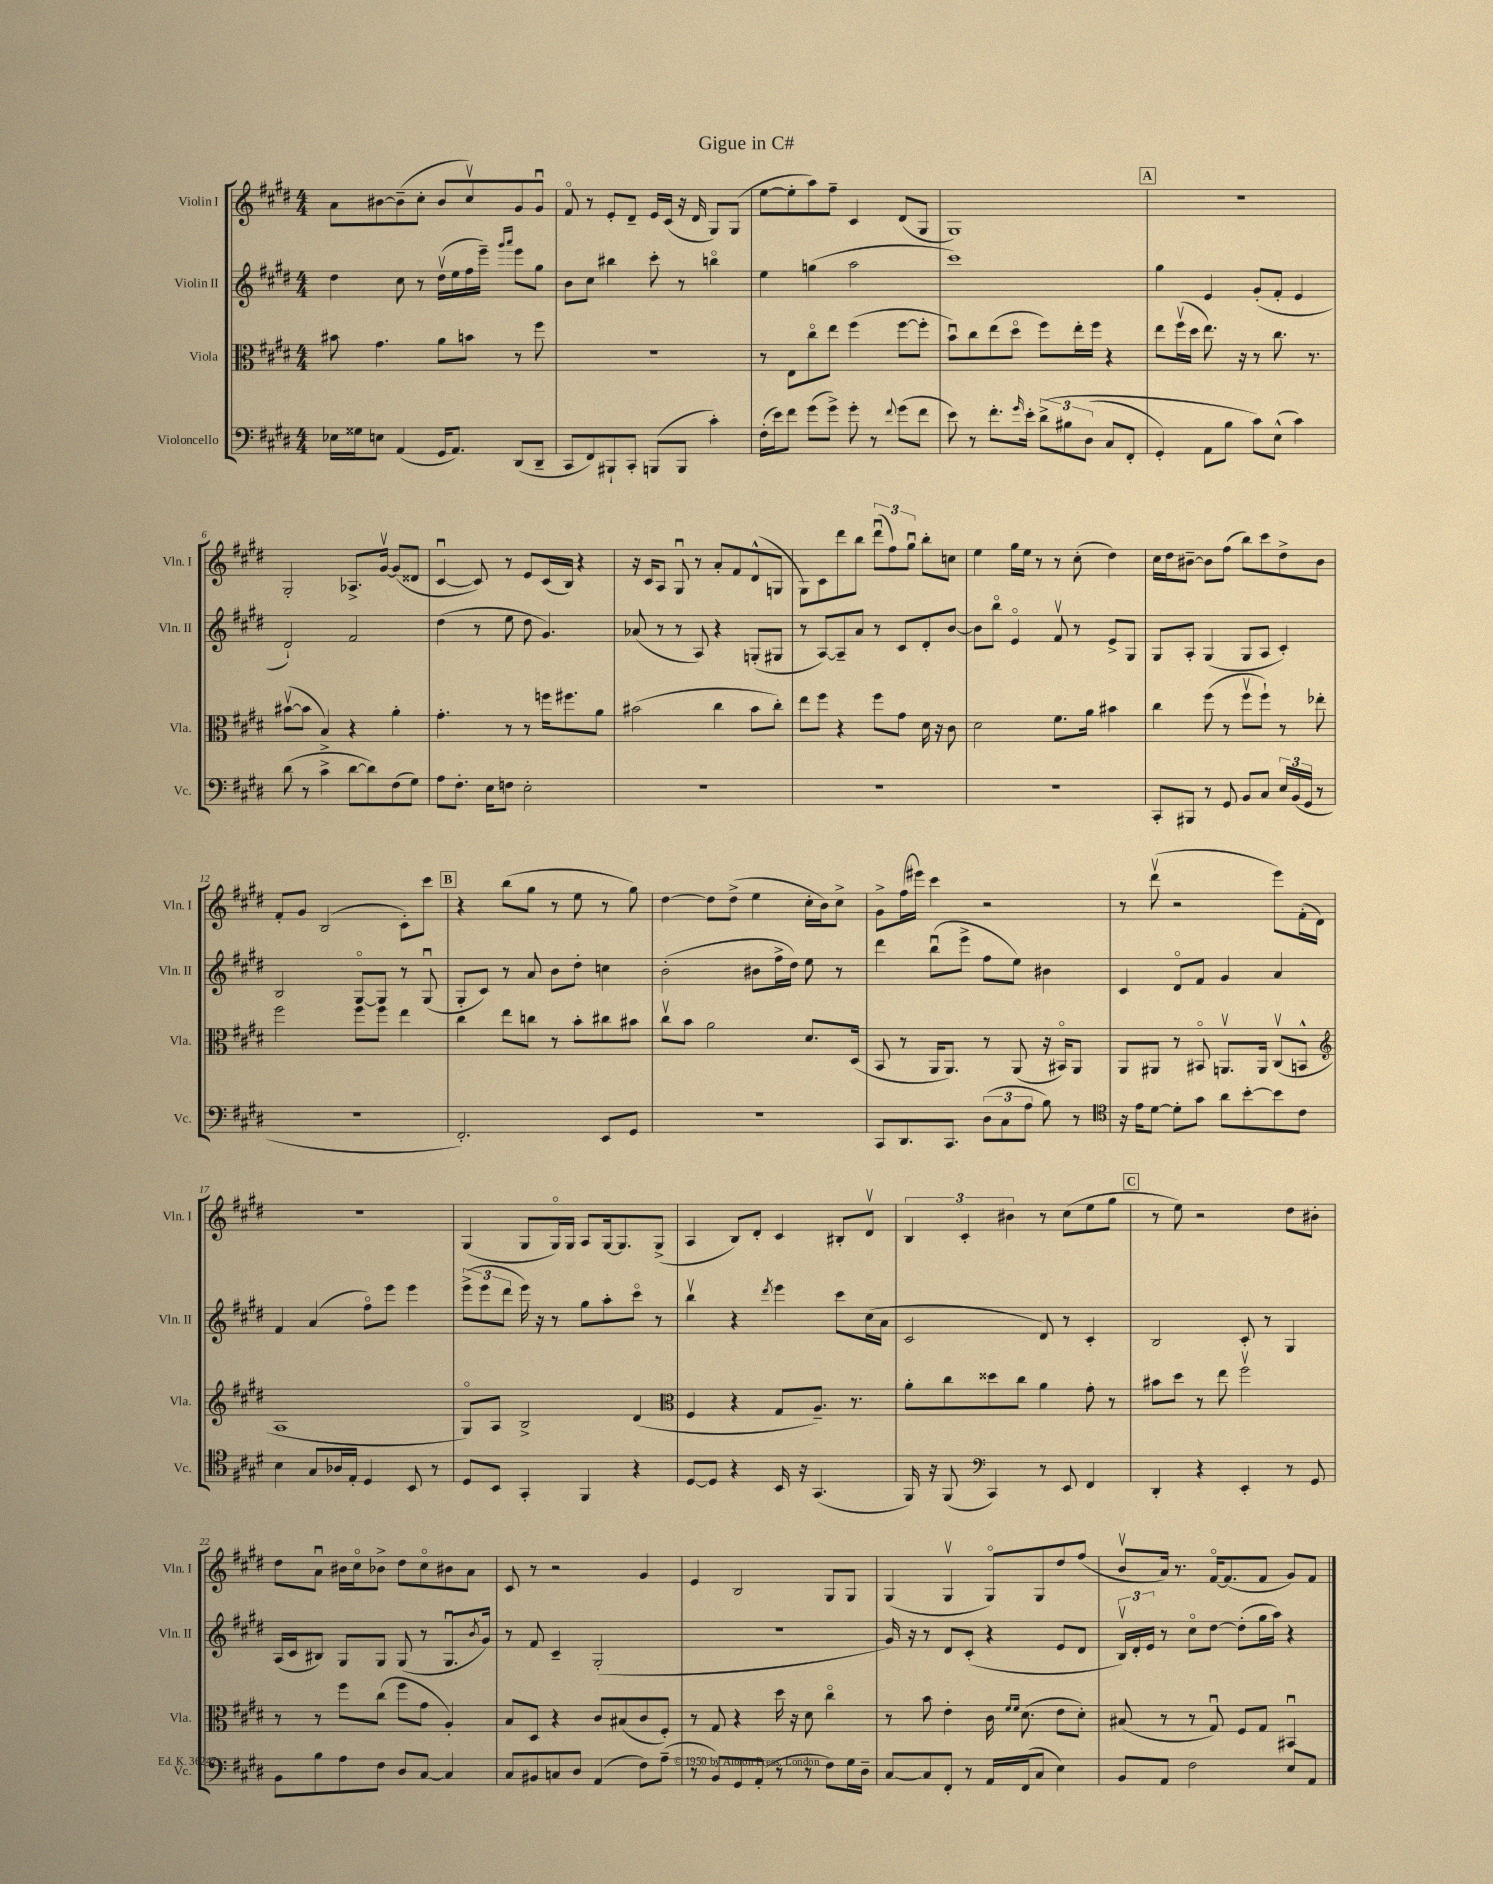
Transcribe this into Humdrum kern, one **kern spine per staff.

**kern	**kern	**kern	**kern
*staff4	*staff3	*staff2	*staff1
*clefF4	*clefC3	*clefG2	*clefG2
*k[f#c#g#d#]	*k[f#c#g#d#]	*k[f#c#g#d#]	*k[f#c#g#d#]
*M4/4	*M4/4	*M4/4	*M4/4
16E-	8b#	4dd#	8a
16G##	.	.	.
8E	4.g#	.	[8b#
(4AA	.	8cc#	(8b#~]
.	.	8r	8cc#'
16GG#	8a	(16dd#v	8b#
8.AA)	.	16ee	.
.	8b	16ff#	8cc#v)
.	.	16eee~)	.
.	.	16qqggg#	.
.	.	16qqaaa	.
(8DD#	8r	8eee	8g#
8DD#~	8ff#	8gg#	8g#u
=	=	=	=
8CC#	1r	8b	8f#o
8FF#)	.	8cc#	8r
8BBB#`	.	4bb#	8e'
8CC#'	.	.	8d#~
(8BBB	.	8ccc#'	16e
.	.	.	(16c#
8BBB	.	8r	16r
.	.	.	16d#
4c#')	.	4bbo	8G#)
.	.	.	(8G#
=	=	=	=
(16F#'	8r	4ee	[8ee
16e)	.	.	.
8f#	8E	.	8ee']
(8g#	8cc#o	(4gg	8aa)
8g#^)	8ee	.	8ff#~
8g#'	(4ff#	2aa	4c#
8r	.	.	.
8qqf#	.	.	.
(8g#	[8ff#	.	(8d#
8f#	8ff#']	.	8G#
=	=	=	=
8e)	8bu)	1ccc#)	1G#)
8r	8cc#	.	.
8.f#'	(8ee	.	.
.	8dd#o	.	.
16qqg#	.	.	.
16e'	.	.	.
&(12d#^	8ff#)	.	.
12B#	.	.	.
.	16ee'	.	.
(12D#	.	.	.
.	16ff#	.	.
8C#	4r	.	.
8FF#'	.	.	.
=	=	=	=
4GG#')	8ee	4gg#	1r
.	(16ff#v	.	.
.	16dd#	.	.
8AA	8.ee)	4e	.
8B	.	.	.
.	16r	.	.
8c#&)	8r	(8g#'	.
(8E^^	8.cc#	8f#'	.
4c#)	.	4e	.
.	8.r	.	.
=	=	=	=
(8d#	([8b#v	2d#`)	2G#'
8r	8b#]	.	.
4c#^	4B^)	.	.
[8d#	4r	2f#	8.A-^
8d#])	.	.	.
.	.	.	[16g#v
(8F#	4a'	.	(8g#]
8G#)	.	.	8d##
=	=	=	=
8A	4.g#'	(4dd#	[4c#u
8.F#'	.	.	.
.	.	8r	8c#])
16E	.	.	.
8F	8r	8ee	8r
2E'	8r	8dd#	8e
.	16ff	4.g#)	(16c#
.	8.ff#	.	16B)
.	.	.	4r
.	8a	.	.
=	=	=	=
1r	(2b#	(8a-	16r
.	.	.	16c#
.	.	8r	8A
.	.	8r	8G#u
.	.	8A)	8r
.	4cc#	4r	8a'
.	.	.	8f#
.	8b#	(8G'	(8d#^^
.	8cc#')	8G#	8G
=	=	=	=
1r	8ee	8r	8G#)
.	8ff#	[8A)	8c#
.	4r	8A~]	8ddd#
.	.	8a	8bb
.	8ff#	8r	(12ddd#u
.	.	.	12ff#)
.	8g#	8c#	.
.	.	.	12gg#u
.	16d#	8d#'	8bb'
.	16r	.	.
.	8c#	[8b	8cc
=	=	=	=
1r	2d#	8b]	4ee
.	.	8bbo	.
.	.	4eo	16gg#
.	.	.	16ee
.	.	.	8r
.	8.f#	8f#v	8r
.	.	8r	(8cc#'
.	16a	.	.
.	4b#	8e^	4dd#)
.	.	8G#	.
=	=	=	=
8CC#'	4cc#	8G#	16cc#
.	.	.	16dd#
8BBB#	.	8A'	[8b#~
8r	(8ff#	(4G#	8b#]
8GG#	8r	.	(8ff#
8BB	8ff#v	8G#	8bb)
8C#	8ff#`)	8A	8ccc#
24E	8r	4c#')	8dd#^
(24BB	.	.	.
24GG#	.	.	.
8r	8ee-'	.	8b#
=	=	=	=
1r	2ff#	2B	8f#'
.	.	.	8g#
.	.	.	(2B
.	8ff#	[8G#o	.
.	8ff#	8G#]	.
.	4ee	8r	8c#')
.	.	(8G#u	8ccc#
=	=	=	=
2.FF#')	4cc#	8G#'	4r
.	.	8c#)	.
.	8ee	8r	(8bb
.	8cc	8a	8gg#
.	8r	8b	8r
.	8b'	8dd#'	8ee
8EE	8cc#	4cc	8r
8GG#	8b#	.	8gg#)
=	=	=	=
1r	8cc#v	(2b'	[4dd#
.	8b	.	.
.	2a	.	8dd#]
.	.	.	(8dd#^
.	.	8b#	4ee
.	.	16ff#^	.
.	.	16dd#)	.
.	8.d#	8ee	16cc#'
.	.	.	16b)
.	.	8r	8cc#^
.	(16D#	.	.
=	=	=	=
8CC#	8BB	4ddd#	8g#^
8.DD#	8r	.	(16ff#
.	.	.	16eee#)
.	16AA	(8bbu	4ccc#
8.CC#	8.AA)	.	.
.	.	8eee^	.
(12D#	8r	8ff#	2r
12C#	.	.	.
.	(8AA	8ee)	.
12A	.	.	.
8B)	16r	4b#	.
.	16BB#o)	.	.
8r	8AA	.	.
=	=	=	=
*clefC4	*	*	*
16r	8AA	4c#	8r
16e	.	.	.
[8d#	8AA#	.	(8ddd#v
8d#']	8r	8d#o	2r
8g#	8BB#o	8f#	.
8a	8.AAv	4g#	.
[8b'	.	.	.
.	16AA	.	.
8b]	(8C#v	4a	8eee)
8c#	8BB^^	.	(16f#'
.	.	.	16d#)
=	=	=	=
*	*clefG2	*	*
4B	1A	4f#	1r
8G#	.	(4a	.
16A-	.	.	.
16E'	.	.	.
4D#	.	8ff#o)	.
.	.	8eee	.
8BB	.	4eee	.
8r	.	.	.
=	=	=	=
8D#	8G#o)	(12eee^	(4G#
.	.	12eee	.
8BB	8A	.	.
.	.	12ddd#	.
4GG#'	2B^	16eee)	8G#
.	.	16r	.
.	.	8r	16G#o)
.	.	.	16G#
4FF#	.	8gg#	8A
.	.	8aa'	[16G#
.	.	.	8.G#]
4r	(4d#	8ccc#o	.
.	.	8r	(8G#^
=	=	=	=
*	*clefC3	*	*
[8D#	4F#	4bbv	4A
8D#]	.	.	.
4r	4r	4r	8B)
.	.	.	8d#'
.	.	8qddd#	.
16BB	8G#	4eee	4c#
16r	.	.	.
(4.GG#	8.A~)	.	.
.	.	8ccc#	8B#'
.	8.r	.	.
.	.	(16cc#	8d#v
.	.	16a	.
=	=	=	=
16FF#)	8a'	2c#	6B
16r	.	.	.
(8FF#	8cc#	.	.
.	.	.	6c#'
*clefF4	*	*	*
4CC#)	8dd##	.	.
.	.	.	6b#
.	8cc#	.	.
8r	4a	8d#)	8r
8EE	.	8r	(8cc#
4FF#	8g#'	4c#'	8ee
.	8r	.	8gg#
=	=	=	=
4DD#'	8b#	2B	8r
.	8dd#	.	8ee)
4r	8r	.	2r
.	8ee	.	.
4EE'	2ff#v	8c#'	.
.	.	8r	.
8r	.	4G#	8dd#
8GG#	.	.	8b#'
=	=	=	=
8BB	8r	(16A	8dd#
.	.	16c#	.
8B	8r	8B#)	8au
8A	8ff#	8G#	16b#
.	.	.	16cc#o
8F#	(8cc#	8G#	8b-^
8D#	8ff#	(8G#	8dd#
[8C#	8g#	8r	8cc#o
4C#]	4A')	8.G#u	8b#
.	.	.	8a
.	.	8qb	.
.	.	16g#)	.
=	=	=	=
8C#	8B	8r	8c#
8BB#	8D#	8f#	8r
8C	4r	4c#~	2r
8D#	.	.	.
(4AA	8c#	(2G#'	.
.	(8B#	.	.
8F#)	8c#	.	4g#
(8A~	8F#')	.	.
=	=	=	=
8r	8r	1r	4e
8BB)	8G#	.	.
8GG#	4r	.	2B
(8AA'	.	.	.
8r	16dd#	.	.
.	16r	.	.
8r	8d#	.	.
8F#)	4cc#o	.	8G#
16G#	.	.	8G#
16D#~	.	.	.
=	=	=	=
[8C#	8r	16g#)	(4G#
.	.	16r	.
8C#]	8b	8r	.
8FF#'	4e'	8d#	4G#v
8r	.	(8c#'	.
16AA	16c#	4r	8G#o)
.	16qqf#	.	.
.	16qqf#	.	.
(16FF#	(8.d#	.	.
8C#	.	.	8G#
4E)	8e	8e	8dd#
.	8d#')	8d#	(8ff#
=	=	=	=
8BB	(8B#	24Bv)	8bv
.	.	24d#'	.
.	.	24e	.
8AA	8r	8r	16a)
.	.	.	8.r
2F#	8r	8cc#o	.
.	8G#u)	[8dd#	[16f#o
.	.	.	(8.f#]
.	8F#	(8dd#']	.
.	8G#	16gg#	8f#
.	.	16aa)	.
8E	4BB#u	4r	8g#)
8AA	.	.	8f#
==	==	==	==
*-	*-	*-	*-
